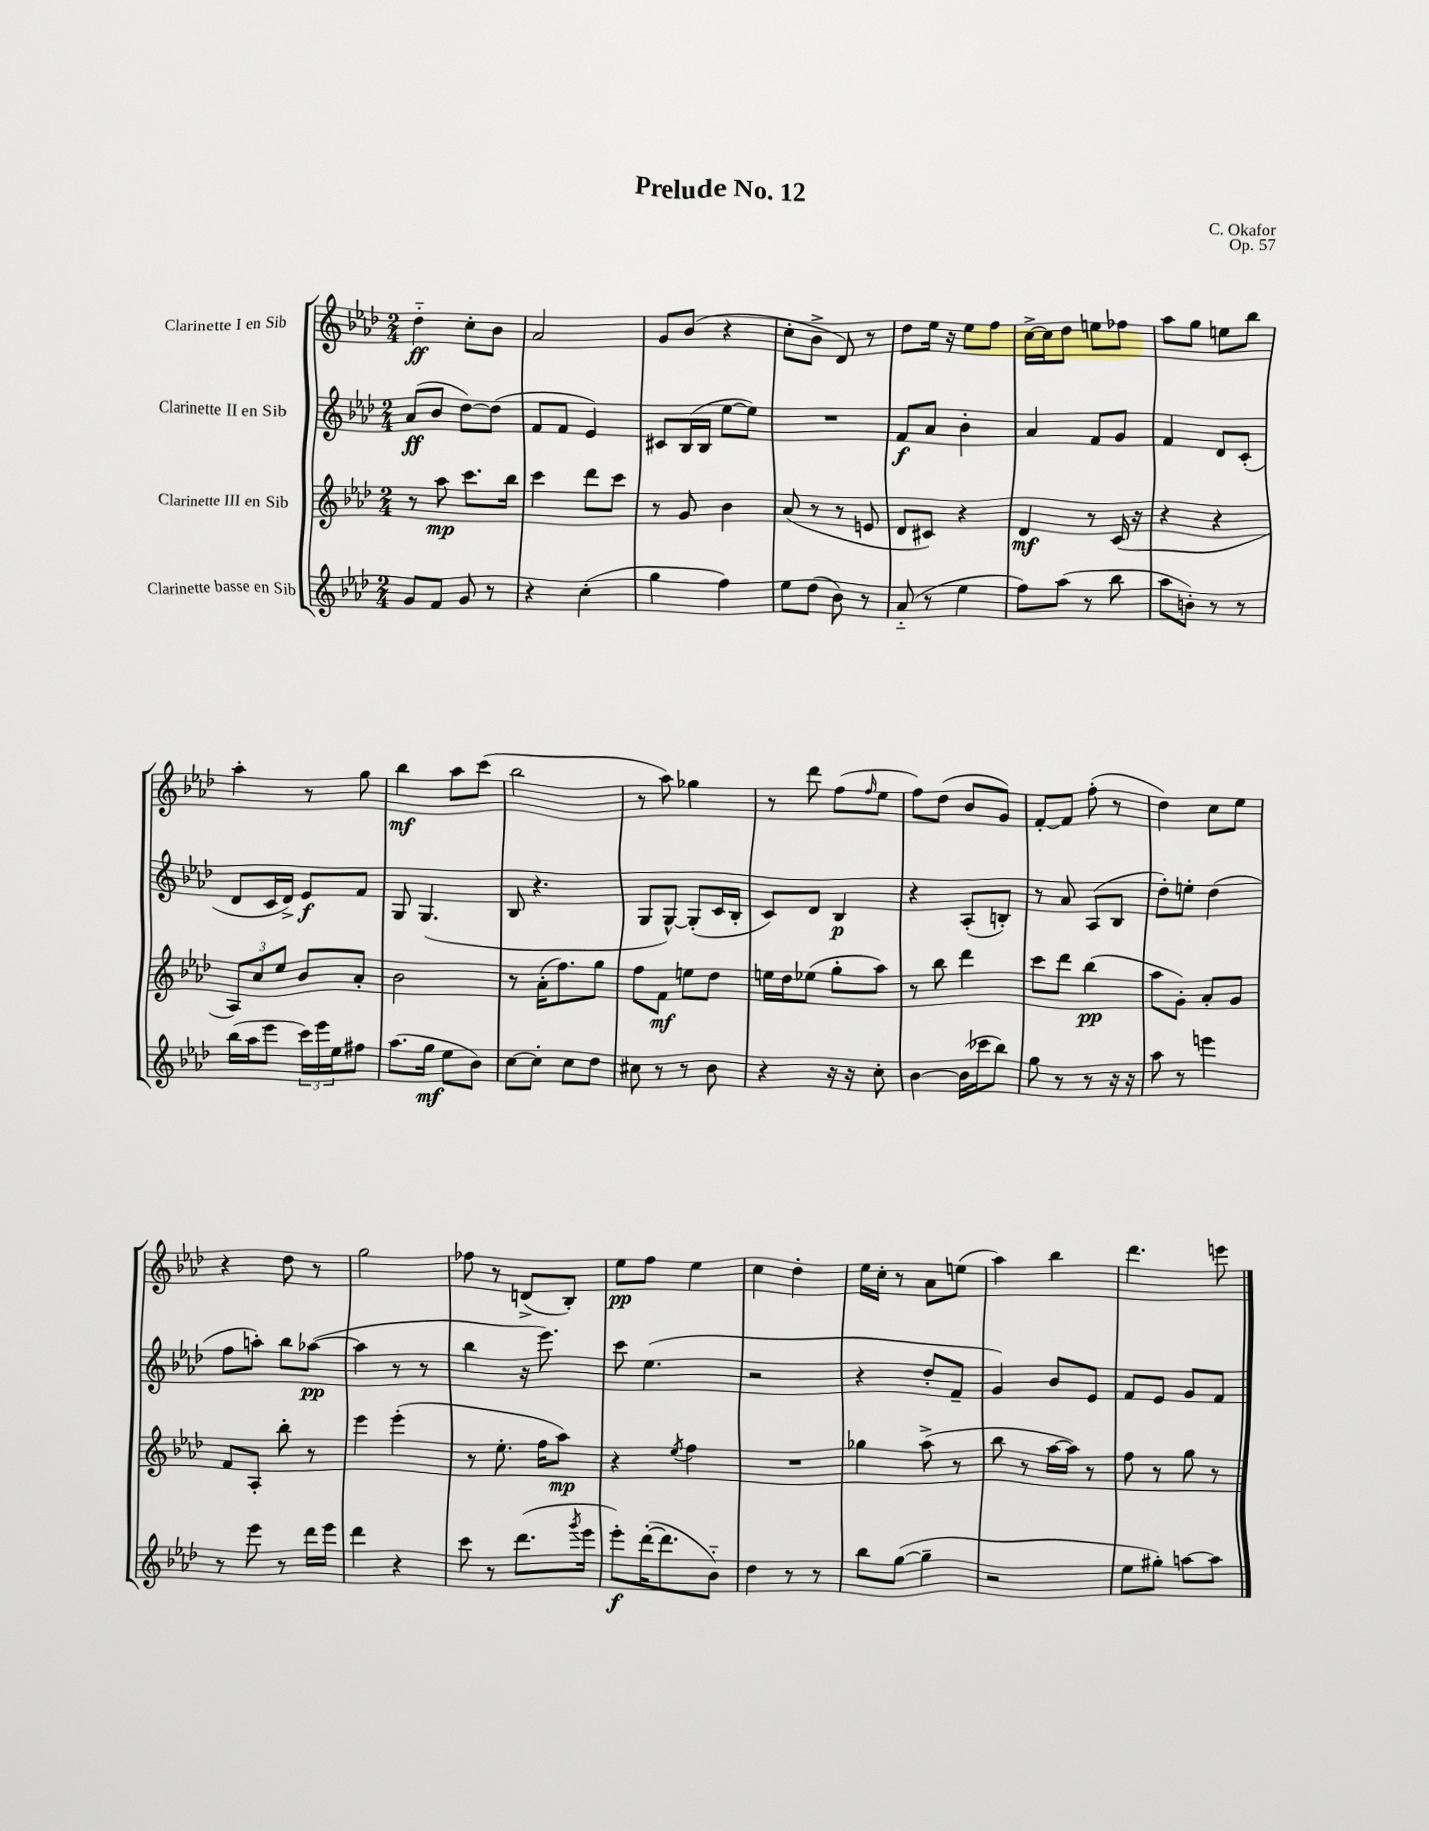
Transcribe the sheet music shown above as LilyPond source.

\header { title = "Prelude No. 12" composer = "C. Okafor" opus = "Op. 57" }
<<
\new StaffGroup <<
\new Staff = "s0" \with { instrumentName = "Clarinette I en Sib" } {
    \clef treble \key aes \major \numericTimeSignature \time 2/4
    des''4-_\ff c''8-. bes'8 |
    aes'2 |
    g'8 bes'8( r4 |
    c''8-. bes'8-> des'8) r8 |
    des''8 ees''16 r16 ees''8 f''8 |
    c''16~-> c''16 des''8 e''8 fes''8 |
    aes''8 g''8 e''8 bes''8 |
    aes''4-. r8 g''8 |
    bes''4\mf aes''8 c'''8( |
    bes''2 |
    r8 aes''8) ges''4 |
    r8 des'''8 f''8( \grace { f''16 } ees''8 |
    f''8) des''8( bes'8 g'8) |
    f'8~-. f'8 f''8-.( r8 |
    des''4) c''8 ees''8 |
    r4 des''8 r8 |
    g''2 |
    fes''8 r8 d'8->( bes8-.) |
    ees''8\pp f''8 ees''4 |
    c''4 des''4-. |
    ees''16 c''16-. r8 aes'8 e''8( |
    aes''4) bes''4 |
    des'''4. e'''8 \bar "|." |
}
\new Staff = "s1" \with { instrumentName = "Clarinette II en Sib" } {
    \clef treble \key aes \major \numericTimeSignature \time 2/4
    aes'8\ff( bes'8 des''8~) des''8( |
    f'8 f'8 ees'4) |
    cis'8 bes16( bes16 ees''8~ ees''8) |
    R2 |
    f'8\f aes'8 bes'4-. |
    aes'4 f'8 g'8 |
    f'4 des'8 c'8-.( |
    des'8 c'16 des'16->) ees'8\f f'8 |
    g8 g4.( |
    bes8 r4. |
    g8 g8~-^) g8-.( c'16 bes16-. |
    c'8) des'8 bes4\p |
    r4 aes8-.( b8-.) |
    r8 aes'8 aes8( bes8 |
    des''8-.) e''8-. des''4( |
    f''8 a''8-.) bes''8 aes''8~\pp( |
    aes''4 r8 r8 |
    bes''4 r16 ees'''8.) |
    c'''8 ees''4.( |
    r2 |
    r4 des''8-. f'8-- |
    g'4) bes'8 ees'8 |
    f'8 ees'8 g'8 f'8 \bar "|." |
}
\new Staff = "s2" \with { instrumentName = "Clarinette III en Sib" } {
    \clef treble \key aes \major \numericTimeSignature \time 2/4
    r8 aes''8\mp c'''8. bes''16 |
    c'''4 des'''8 c'''8 |
    r8 g'8 bes'4 |
    aes'8( r8 r8 e'8 |
    des'8 cis'8) r4 |
    des'4\mf r8 c'16( r16 |
    r4 r4 |
    \tuplet 3/2 { aes8) c''8 ees''8 } bes'8 aes'8-. |
    bes'2 |
    r8 aes'16-.( f''8.) g''8 |
    f''8 f'8\mf e''8 des''8 |
    e''16 des''16 ees''8( g''8-. aes''8) |
    r8 bes''8 des'''4 |
    c'''8 des'''8 bes''4\pp( |
    aes''8 g'8-.) aes'8-. g'8 |
    f'8 aes8-. bes''8-. r8 |
    ees'''4 ees'''4-.( |
    r8 ees''8.-. f''16 aes''8\mp) |
    r4 \acciaccatura { ees''8 } f''4 |
    R2 |
    ges''4 aes''8->( r8 |
    bes''8 r8 aes''16~ aes''16) r8 |
    f''8 r8 g''8 r8 \bar "|." |
}
\new Staff = "s3" \with { instrumentName = "Clarinette basse en Sib" } {
    \clef treble \key aes \major \numericTimeSignature \time 2/4
    g'8 f'8 g'8 r8 |
    r4 c''4-.( |
    g''4 f''4) |
    ees''8 des''8( bes'8) r8 |
    aes'8-_( r8 ees''4 |
    f''8) aes''8( r8 bes''8 |
    aes''8 b'8-.) r8 r8 |
    bes''16( aes''16 ees'''8 \tuplet 3/2 { c'''16) ees'''16 ees''16 } fis''8 |
    aes''8.( g''16\mf ees''8 bes'8) |
    c''8~ c''8-. c''8 des''8 |
    cis''8 r8 r8 bes'8 |
    r4 r16 r16 c''8-. |
    bes'4~ bes'16( ces'''16 bes''8) |
    g''8 r8 r8 r16 r16 |
    aes''8 r8 e'''4 |
    r8 ees'''8 r8 des'''16 ees'''16 |
    des'''4 r4 |
    c'''8 r8 des'''8.( \acciaccatura { g'''8 } ees'''16 |
    ees'''8-.\f) des'''16~-.( des'''8. bes'8-_) |
    des''4 r8 r8 |
    bes''8 g''8~( g''4-- |
    r2 |
    ees''8 gis''8-.) a''8~ a''8 \bar "|." |
}
>>
>>
\layout { \context { \Score \remove "Bar_number_engraver" } }
